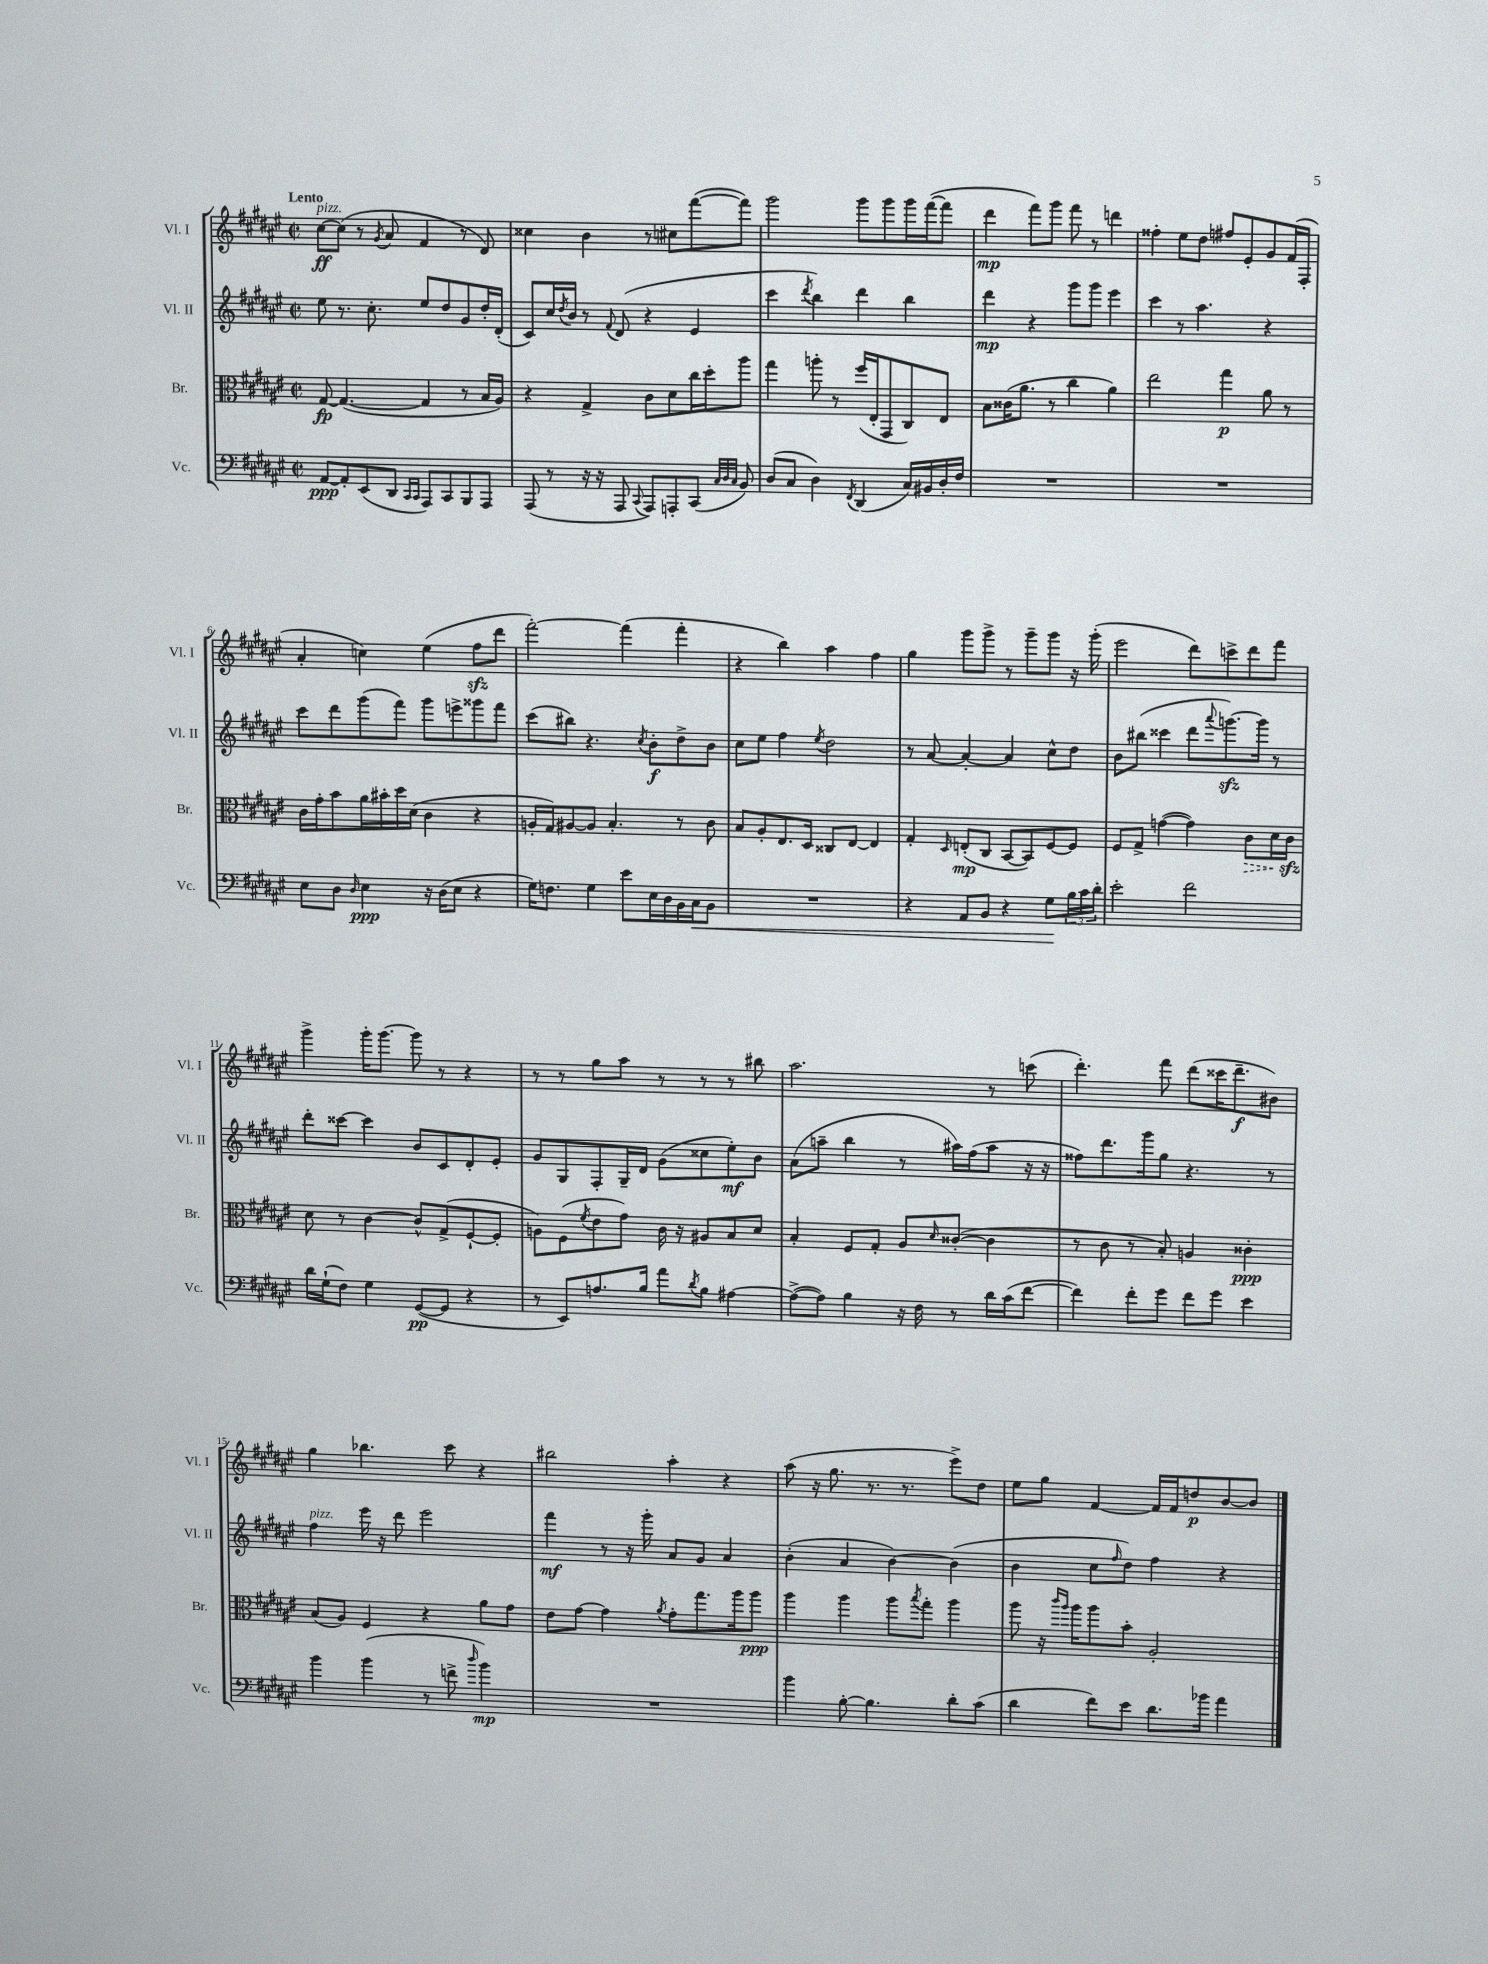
<<
\new StaffGroup <<
\new Staff = "s0" \with { instrumentName = "Vl. I" shortInstrumentName = "Vl. I" } {
    \clef treble \key fis \major \defaultTimeSignature \time 2/2 \tempo "Lento"
    cis''8~\ff^\markup { \italic "pizz." } cis''8( r8 \acciaccatura { gis'8 } ais'8 fis'4 r8 dis'8) |
    cisis''4 b'4 r8 cis''8 fis'''8~( fis'''8) |
    gis'''2 gis'''8 gis'''8 gis'''16 fis'''16~( fis'''8 |
    dis'''4\mp fis'''8) gis'''8 fis'''8 r8 d'''4 |
    fisis''4-. eis''8 dis''8 fis''8 eis'8-. gis'8 fis'16( fis16-. |
    ais'4-. c''4) eis''4( fis''8\sfz dis'''8 |
    fis'''2~-.) fis'''4( fis'''4-. |
    r4 b''4) ais''4 fis''4 |
    gis''4 gis'''8 gis'''8-> r8 gis'''8-- gis'''8 r16 gis'''16-.( |
    eis'''2 dis'''8) c'''8-> dis'''8 fis'''8 |
    gis'''4-> gis'''16-. gis'''8.~ gis'''8 r8 r4 |
    r8 r8 gis''8 ais''8 r8 r8 r8 bis''8 |
    ais''2. r8 c'''8( |
    dis'''4.-.) fis'''8 dis'''8( cisis'''16 dis'''8.--\f bis'8) |
    gis''4 bes''4. cis'''8 r4 |
    bis''2 ais''4-. r4 |
    ais''8( r16 gis''8. r8. r8. eis'''8->) dis''8 |
    eis''8 gis''8 fis'4~ fis'16 fis'16 d''8\p b'8~ b'8 \bar "|." |
}
\new Staff = "s1" \with { instrumentName = "Vl. II" shortInstrumentName = "Vl. II" } {
    \clef treble \key fis \major \defaultTimeSignature \time 2/2
    eis''8 r8. cis''8.-. eis''8 dis''8 gis'8 dis''16-. dis'16-.( |
    cis'8) cis''16 \acciaccatura { dis''8 } b'16 r8 \appoggiatura { fis'8 } dis'8( r4 eis'4 |
    cis'''4 \acciaccatura { dis'''8 } b''4) dis'''4 b''4 |
    dis'''4\mp r4 gis'''8 gis'''8 eis'''4 |
    cis'''4 r8 ais''4. r4 |
    cis'''8 dis'''8 gis'''8( fis'''8) gis'''8 e'''8-> gisis'''8 fis'''8 |
    cis'''8( bis''8) r4. \acciaccatura { cis''8 } b'8-.\f dis''8-> b'8 |
    cis''8 eis''8 fis''4 \acciaccatura { eis''8 } dis''2 |
    r8 ais'8~ ais'4~-. ais'4 cis''8-^ dis''8 |
    b'8 bis''8( cisis'''4 dis'''8 \appoggiatura { ais'''8 } g'''8.~\sfz) g'''16 r8 |
    dis'''8-. cisis'''8~ cisis'''4 b'8 cis'8 dis'8-. eis'8-. |
    gis'8 gis8 fis8-. gis16-- dis'16 gis'8( cisis''8 eis''8-.\mf) b'8 |
    ais'8( a''8-- b''4 r8 ais''16) fis''16( ais''8 r16 r16 |
    fisis''8) dis'''8. gis'''16 gis''8 r4. r8 |
    fis''4^\markup { \italic "pizz." } eis'''16 r16 dis'''8 eis'''2 |
    fis'''4\mf r8 r16 gis'''16-. ais'8 gis'8 ais'4 |
    b'4-.( ais'4 b'4~) b'4( |
    b'4 cis''8 \grace { fis''16 } dis''8) fis''4 r4 \bar "|." |
}
\new Staff = "s2" \with { instrumentName = "Br." shortInstrumentName = "Br." } {
    \clef alto \key fis \major \defaultTimeSignature \time 2/2
    gis8~\fp gis4.~( gis4 r8 b16 ais16) |
    r4 gis4-> cis'8 dis'8 cis''16 dis''16-. ais''8 |
    gis''4 a''8-. r8 fis''16( eis16-. gis,8 cis8) eis8 |
    b8 cisis'16( ais'8. r8 cis''4 ais'4) |
    eis''2 gis''4\p ais'8 r8 |
    cis'16 gis'16-. b'8 ais'16 bis'16-. dis''16 dis'16( cis'4 r4 |
    a16-. gis16) ais8~ ais8 b4.-. r8 cis'8 |
    b8 ais8-. eis8. dis16 cisis8 eis8~ eis4 |
    gis4-. \grace { dis16 } e8-.\mp( cis8 b,8~ b,8) fis8~ fis8 |
    fis8 gis8-> g'4~( g'4) \once \override Hairpin.style = #'dashed-line cis'8\> dis'16 cis'16\sfz\! |
    dis'8 r8 cis'4~ cis'8-^ gis8->( fis8~-! fis8-. |
    a8) fis8( \acciaccatura { fis'8 } eis'8 gis'8) cis'16 r16 ais8 b8 dis'8 |
    b4-. fis8 gis8-. ais8 \grace { dis'16 } cisis'8~-.( cisis'4 |
    r8 cis'8 r8 b8-.) a4 cisis'4-.\ppp |
    b8( ais8) fis4 r4 ais'8 gis'8 |
    eis'8 gis'8~ gis'4 \acciaccatura { ais'8 } gis'8-. gis''8. ais''16 ais''8\ppp |
    ais''4 ais''4 ais''8 \acciaccatura { b''8 } gis''8-. ais''4 |
    ais''8 r16 \grace { cis'''16 ais''16 } ais''16 ais''8 b'8-. ais2-. \bar "|." |
}
\new Staff = "s3" \with { instrumentName = "Vc." shortInstrumentName = "Vc." } {
    \clef bass \key fis \major \defaultTimeSignature \time 2/2
    ais,8~\ppp ais,8-. eis,8( dis,8 \grace { cis,16 cis,16 } ais,,8) cis,8 b,,8 ais,,8 |
    ais,,8( r8 r16 r16 ais,,8 \appoggiatura { cis,8 } ais,,8) a,,8-. cis,8( \grace { cis32 dis32 cis32 } b,8) |
    dis8( cis8 dis4) \acciaccatura { fis,8 } dis,4( cis16) bis,16 dis16-. fis16 |
    R1 |
    R1 |
    eis8 dis8 \grace { dis16 } eis4\ppp r16 dis16( eis8 r4 |
    gis16) f8. gis4 eis'8 eis16 dis16 b,16 cis16\< b,8 |
    R1 |
    r4 ais,8 b,8 r4 gis8\! \tuplet 3/2 { b16 cis'16 dis'16-. } |
    eis'2-. fis'2 |
    dis'16 gis16-!( fis8) gis4 gis,8~\pp( gis,8 r4 |
    r8 eis,8) a8. b16 ais'8 \acciaccatura { dis'8 } b8 ais4~ |
    ais8~->( ais8) b4 r16 fis16 r8 dis'16 cis'16( fis'8~ |
    fis'4) fis'8-. gis'8 fis'8 gis'8 eis'4 |
    b'4 b'4( r8 f'8-> \grace { dis''16 } b'4\mp) |
    R1 |
    b'4 b8~-. b4. dis'8-. cis'8( |
    dis'4 fis'8) eis'8 dis'8. bes'16 ais'4 \bar "|." |
}
>>
>>
